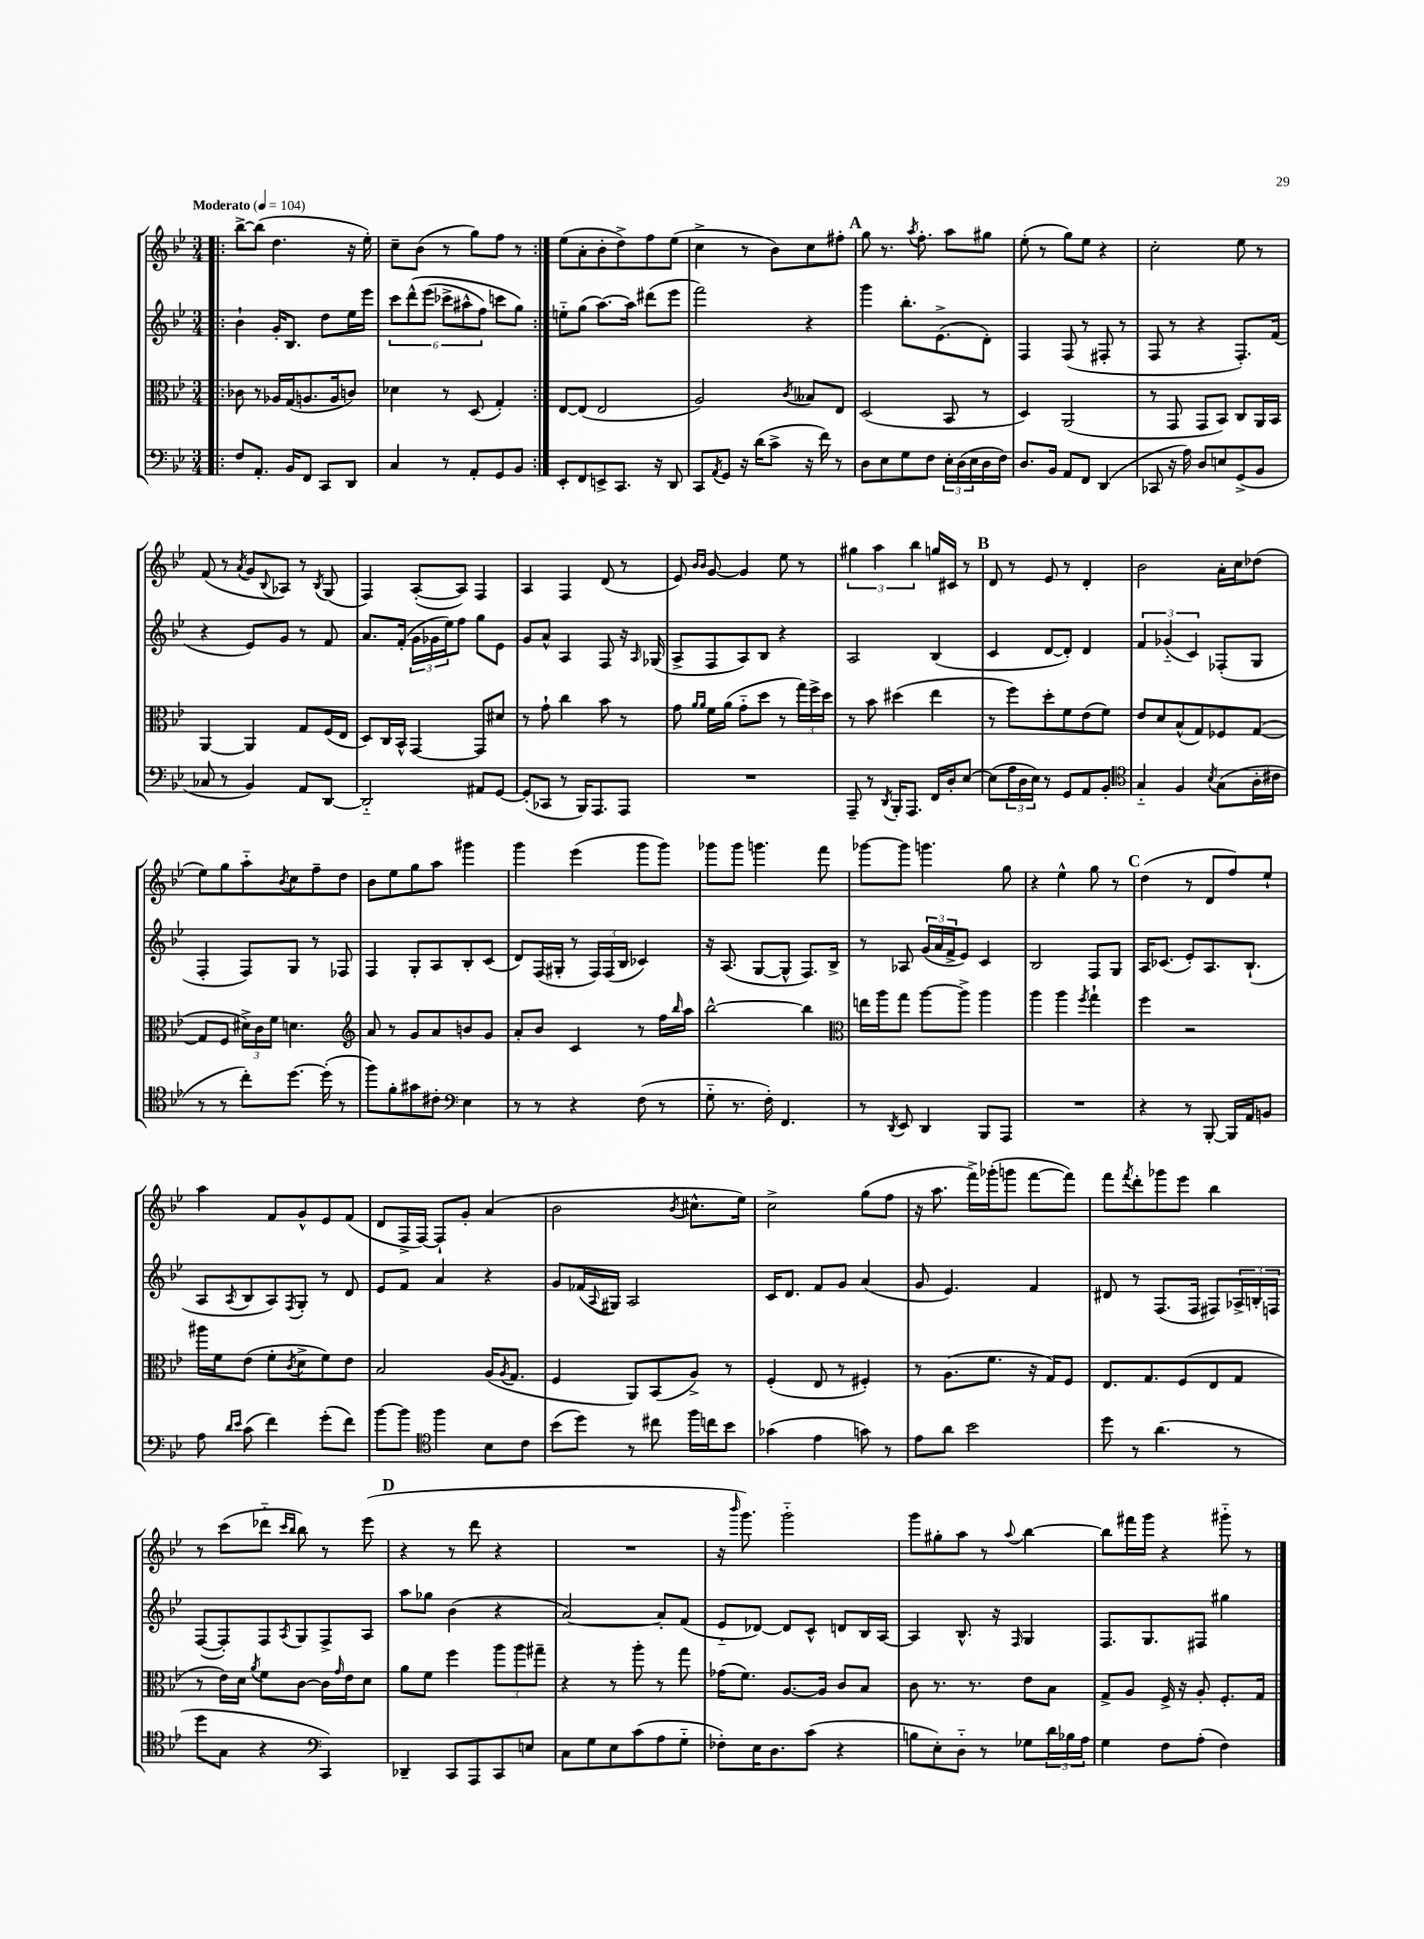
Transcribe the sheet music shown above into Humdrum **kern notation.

**kern	**kern	**kern	**kern
*staff4	*staff3	*staff2	*staff1
*clefF4	*clefC3	*clefG2	*clefG2
*k[b-e-]	*k[b-e-]	*k[b-e-]	*k[b-e-]
*M3/4	*M3/4	*M3/4	*M3/4
*MM104	*MM104	*MM104	*MM104
=!|:	=!|:	=!|:	=!|:
8F	8c-	4b-`	[8bb-^
8.AA'	8r	.	(8bb-]
.	16A-	16g'	4.dd
16BB-	(16G	8.B-	.
8FF	8.A	.	.
8CC	.	8dd	.
.	16A	.	.
8DD	8c)	16ee-	16r
.	.	16eee-	16ee-')
=	=	=	=
4C	4d-	12ccc	8cc~
.	.	&(12ddd^^	.
.	.	.	(8b-
.	.	(12eee-	.
8r	8r	12ccc-^	8r
.	.	12aa#^^	.
8AA'	(8D	.	8gg)
.	.	12ff)	.
8GG	4G')	8ccc	8ff
8BB-	.	8gg&)	8r
=:|!	=:|!	=:|!	=:|!
8EE-'	[8E-	8ee'~	(8ee-
8FF	(8E-]	(8gg	8a'
8EE^	2E-	[8.aa)	8b-'
8.CC	.	.	8dd^)
.	.	16aa]	.
.	.	(8ddd#	8ff
16r	.	.	.
8DD	.	8eee-	(8ee-
=	=	=	=
8CC	2A)	2fff)	4cc^
8qAA	.	.	.
8GG	.	.	.
16r	.	.	8r
(16d	.	.	.
8c^	.	.	8b-)
.	8qc	.	.
16r	8B--	4r	8cc
16f)	.	.	.
8r	8E-	.	8ff#'
=	=	=	=
8D	(2D	4ggg	8gg
8E-	.	.	8.r
8G	.	8.bb-'	.
.	.	.	8qaa
.	.	.	8.ff'
8F	.	.	.
.	.	(8.e-^	.
24E-'	8BB-	.	8aa
(24D	.	.	.
24E-	.	.	.
16D	8r	8d')	8gg#
16F)	.	.	.
=	=	=	=
8.D	4D)	4F	(8ee-'
.	.	.	8r
16BB-	.	.	.
8AA	(2AA	(8F	8gg)
8FF	.	8r	8ee-
(4DD	.	8F#'	4r
.	.	8r	.
=	=	=	=
8CC-	8r	8F	2cc'
16r	8GG	8r	.
16A)	.	.	.
8D	8GG	4r	.
8E	8BB-)	.	.
(8GG^	8C	8.F')	8ee-
8BB-	16AA	.	8r
.	16BB-	(16f	.
=	=	=	=
8C-	[4AA	4r	(8f
8r	.	.	8r
.	.	.	8qa
4BB-)	4AA]	8e-)	8g
.	.	.	8qqB-
.	.	8g	8A-)
8AA	8G	8r	8r
.	.	.	8qB-
[8DD	(16F	8f	(8G
.	16E-	.	.
=	=	=	=
2DD'~]	8D)	8.a	4F)
.	16C	.	.
.	16BB-^^	(16f'	.
.	[4GG	24g	([8A'
.	.	24g-	.
.	.	24ee-)	.
.	.	8ff	8A])
8AA#	8GG]	8gg	4F
[8GG	8d#	8e-	.
=	=	=	=
(8GG']	8r	8g	4A
8CC-	8g`	8a^^	.
8r	4cc	4A	4F
16BBB-)	.	.	.
8.AAA	.	.	.
.	8b-	8F	(8d
8AAA	8r	16r	8r
.	.	16qqA	.
.	.	(16G-	.
=	=	=	=
2.r	8g	8A^	8e-)
.	16qqa	.	16qqb-
.	16qqa	.	16qqb-
.	16f	8F	[8g
.	(16a	.	.
.	8g'~	8A)	4g]
.	8dd	8B-	.
.	8r	4r	8ee-
.	24gg)	.	8r
.	24ff^	.	.
.	24dd	.	.
=	=	=	=
8AAA~	8r	2A	6gg#
8r	8b-	.	.
.	.	.	6aa
8qDD	.	.	.
16BBB-'	(4dd#	.	.
8.AAA	.	.	.
.	.	.	6bb-
16FF	4ee-	(4B-	16gg
16D'	.	.	16c#
[8E-	.	.	8r
=	=	=	=
(8E-]	8r	4c	8d
24A	8ff)	.	8r
24D	.	.	.
24E-)	.	.	.
8r	8dd'	[8d	8e-
8GG	8f	8d'])	8r
8AA	(8e-	4d	4d'
8BB-'	8f)	.	.
=	=	=	=
*clefC4	*	*	*
4G'~	8e-	6f	2b-
.	8d	.	.
.	.	(6g-'~	.
4F	(8B-^^	.	.
.	.	6c)	.
.	8G)	.	.
8qB-	.	.	.
(8G	8F-	(8F-'	16a'
.	.	.	16cc
16A'	([8G	8G	(8dd-
16c#	.	.	.
=	=	=	=
8r	8G]	4F'	8ee-)
8r	8F	.	8gg
8cc')	24d#^)	8F)	8aa'~
.	24c	.	.
.	24f	.	.
.	.	.	8qb-
[8.dd	4.d	8G	8cc
.	.	8r	8ff~
(16dd']	.	.	.
8r	.	8F-	8dd
=	=	=	=
*	*clefG2	*	*
8ff)	8a	4F	8b-
8f'	8r	.	8ee-
8g#	8g	8G'	8gg
8c#'	8a	8A	8aa
*clefF4	*	*	*
4E-	8b	8B-'	4ggg#
.	8g	(8c	.
=	=	=	=
8r	8a'	8d)	4ggg
8r	8b-	(16F	.
.	.	16G#'	.
4r	4c	8r	(4eee-
.	.	24F)	.
.	.	(24F	.
.	.	24B-	.
(8F	8r	4c-)	8ggg
8r	16ff	.	8ggg)
.	16qqbb-	.	.
.	16aa	.	.
=	=	=	=
8G'~	[2bb-^^	16r	8ggg-
.	.	(8.A	.
8.r	.	.	8ggg-
.	.	[8G	4.ggg
16F')	.	.	.
4.FF	.	8G^^]	.
.	4bb-]	8.F)	.
.	.	.	8fff
.	.	16B-^	.
=	=	=	=
*	*clefC3	*	*
8r	16ee	8r	[8ggg-
.	16aa	.	.
8qDD	.	.	.
8EE-	8gg	8A-	8ggg-]
4DD	[8aa	(24g	4.ggg
.	.	24a	.
.	.	24f^	.
.	8aa^]	8e-)	.
8BBB-	4aa	4c	.
8AAA	.	.	8gg
=	=	=	=
2.r	4aa	2B-	4r
.	4aa	.	4ee-^^
.	8qff	.	.
.	4gg`	8F	8gg
.	.	8G	8r
=	=	=	=
4r	4ff	16A	(4dd
.	.	(8.c-	.
8r	2r	8e-')	8r
[8BBB-'	.	8.A	8d
16BBB-]	.	.	8ff)
16AA	.	(8.B-`	.
8BB	.	.	8ee-`
=	=	=	=
8A	16aa#	8A	4aa
.	16f	.	.
16qqd	.	.	.
16qqe-	.	8qA	.
(8c	(8e-	8B-	.
4f)	8f'	8A)	8f
.	8qc	8qF	.
.	8d^	8G'	8g^^
(8g'	8f)	8r	8e-
8f)	8e-	8d	(8f
=	=	=	=
[8b-	2B-	8e-	8d
8b-]	.	8f	16F^
.	.	.	[16F)
*clefC4	*	*	*
4ff	.	4a	8F`]
.	.	.	8g'
8B-	(16A	4r	(4a
.	8qA	.	.
.	8.G	.	.
8c	.	.	.
=	=	=	=
(8b-	4F	8g	2b-
8dd)	.	(16f-	.
.	.	8qqA	.
.	.	16G#)	.
8r	8AA)	2A	.
8cc#	(8BB-	.	.
.	.	.	8qb-
16ff	8A^)	.	8.cc#^^
16cc	.	.	.
8b-	8r	.	.
.	.	.	16ee-)
=	=	=	=
(4g-	(4F'	16c	2cc^
.	.	8.d	.
4e-	8E-	8f	.
.	8r	8g	.
8g)	4F#')	(4a	(8gg
8r	.	.	8ff
=	=	=	=
8e-	8r	8g	16r
.	.	.	8.aa
8a	(8.A	4.e-)	.
2b-	.	.	16fff^)
.	8.f	.	(16ggg-'
.	.	.	8ggg
.	16r	4f	[8fff
.	16G)	.	.
.	8F	.	8fff])
=	=	=	=
8dd	8.E-	8d#	8fff
.	.	.	8qfff
8r	.	8r	8ddd'
.	8.G	.	.
(4.a	.	(8.F	8ggg-
.	(8F	.	8eee-
.	.	16F	.
.	8E-	8F#)	4bb-
8r	8G	24A-^	.
.	.	24B'	.
.	.	24F	.
=	=	=	=
8dd	8r	([8F	8r
8G	16e-)	8F'])	(8ccc
.	16d	.	.
.	8qa	.	.
4r	8f	8F	8ddd-'~
.	.	.	16qqccc
.	.	8qA	16qqbb-
.	[8c	8G	8bb-)
*clefF4	*	*	*
4CC)	16c]	8F^	8r
.	16qqg	.	.
.	16e-	.	.
.	8d	8A	(8eee-
=	=	=	=
4DD-~	8a	8aa	4r
.	8f	8gg-	.
8CC	4ff	(4b-	8r
8AAA	.	.	8ddd
8CC	12aa	4r	4r
.	12aa	.	.
8E	.	.	.
.	12gg#~	.	.
=	=	=	=
8C	4r	[2a)	2.r
8G	.	.	.
8E-	8r	.	.
(8c	8aa'	.	.
8A	8r	8a']	.
8G'~	8gg	(8f	.
=	=	=	=
8F-')	(16g-	8e-'~	16r
.	.	.	16qqbbb-
.	8.f)	.	8.ggg)
16E-	.	[8d-)	.
8.D	.	.	.
.	[8.A	8d-]	2ggg'~
(8c	.	8c^^	.
.	16A]	.	.
4r	8c	8d	.
.	8B-	16B-	.
.	.	[16A	.
=	=	=	=
8B	8c	4A]	8ggg
8E-')	8.r	.	8gg#'
8D'~	.	8.B-^^	8aa
.	8.r	.	.
8r	.	.	8r
.	.	16r	.
.	.	16qqF	8qqaa
8G-	8e-	4G	[4bb-
24d	8B-	.	.
24B-	.	.	.
24A	.	.	.
=	=	=	=
4G	8G^	8.F	8bb-]
.	8A	.	16fff#
.	.	8.G	16ggg
8F	16F^	.	4r
.	16r	.	.
(8A'	8A'	8F#	.
4F)	8.F'	4gg#	8ggg#'~
.	.	.	8r
.	16G	.	.
==	==	==	==
*-	*-	*-	*-
